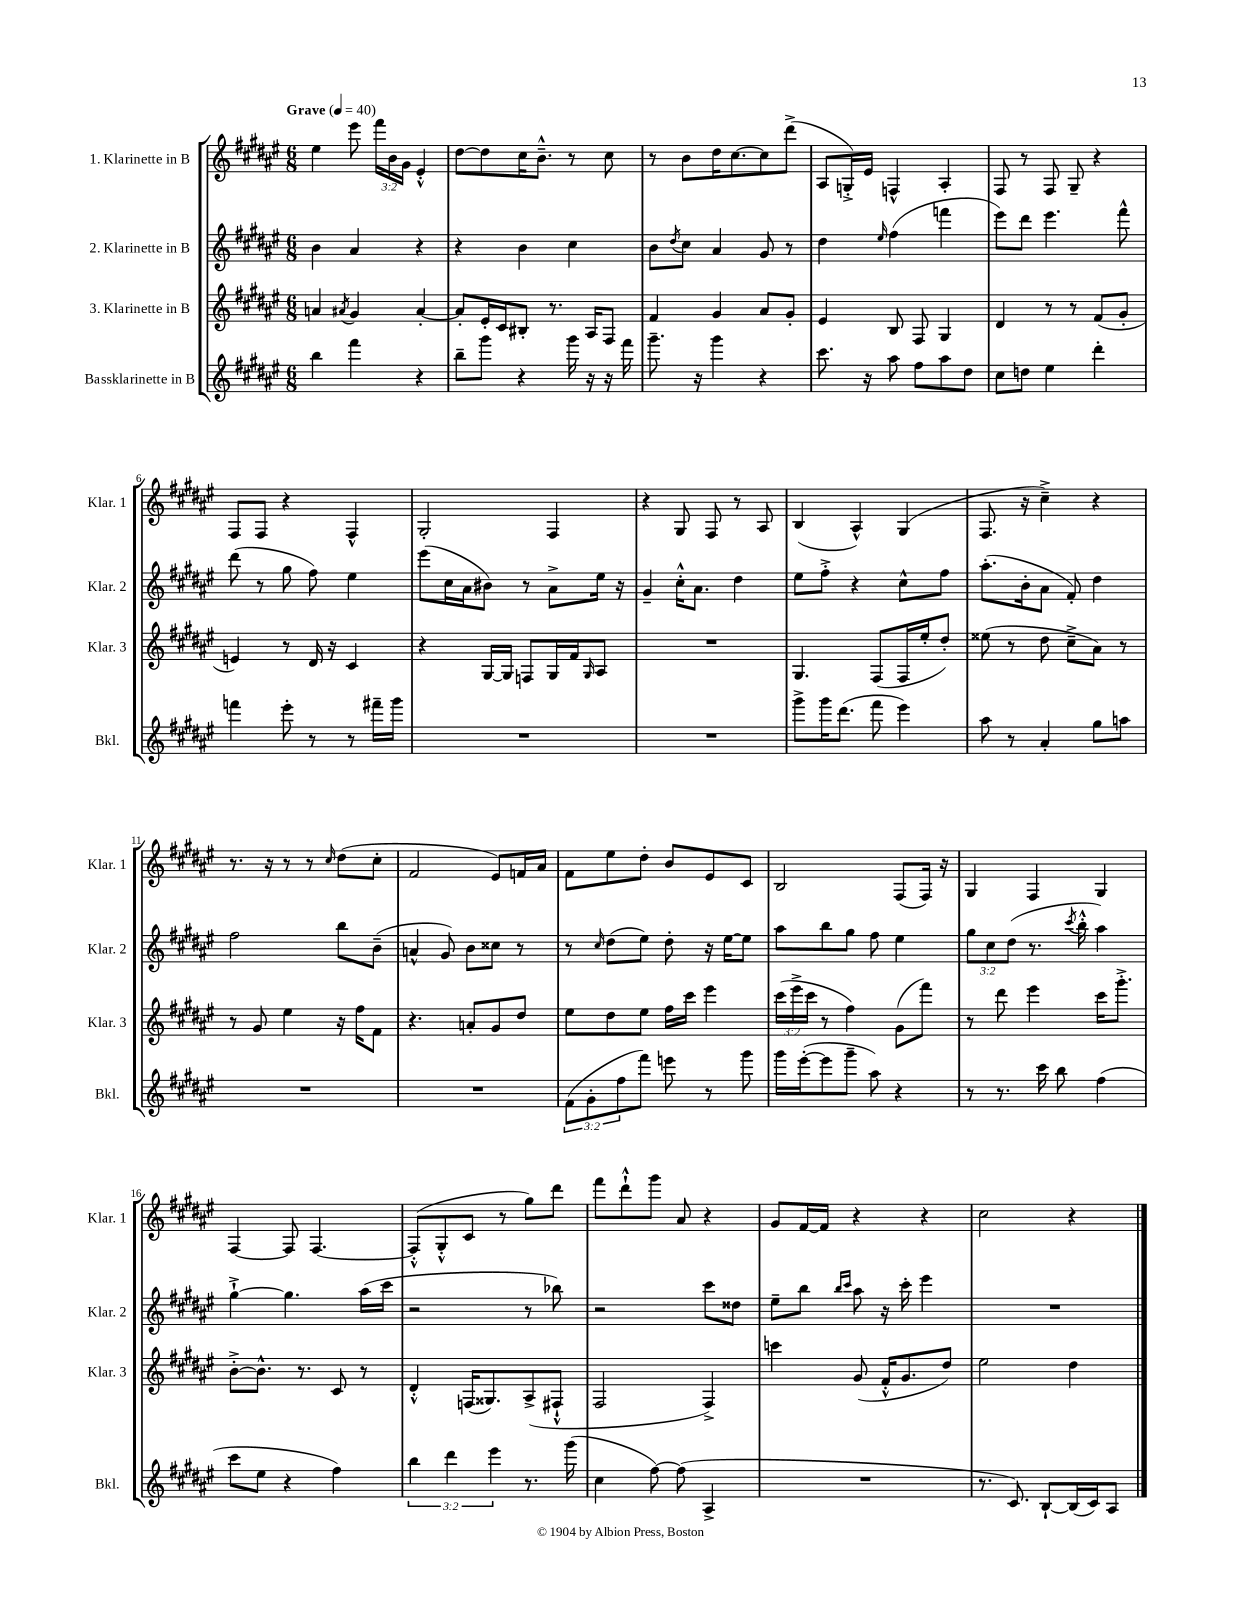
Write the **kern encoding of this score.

**kern	**kern	**kern	**kern
*staff4	*staff3	*staff2	*staff1
*clefG2	*clefG2	*clefG2	*clefG2
*k[f#c#g#d#a#e#]	*k[f#c#g#d#a#e#]	*k[f#c#g#d#a#e#]	*k[f#c#g#d#a#e#]
*M6/8	*M6/8	*M6/8	*M6/8
*MM40	*MM40	*MM40	*MM40
4bb	4a	4b	4ee#
.	8qa#	.	.
4fff#	4g#	4a#	8eee#
.	.	.	24fff#
.	.	.	24b
.	.	.	24g#
4r	[4a#'	4r	4e#'^^
=	=	=	=
8bb~	8a#']	4r	[8dd#
8ggg#	16e#'	.	8dd#]
.	16c#	.	.
4r	8B#'	4b	16cc#
.	.	.	8.b~^^
.	8.r	.	.
16ggg#	.	4cc#	8r
16r	16A#	.	.
16r	8F#	.	8cc#
16fff#	.	.	.
=	=	=	=
8.ggg#~	4f#	8b	8r
.	.	8qdd#	.
.	.	8cc#	8b
16r	.	.	.
4ggg#	4g#	4a#	16dd#
.	.	.	[8.cc#
4r	8a#	8g#	8cc#]
.	8g#'	8r	(8ddd#^
=	=	=	=
8.ccc#	4e#	4dd#	8A#
.	.	.	16G'^)
16r	.	.	16e#
.	.	16qqee#	.
8aa#	8B	(4ff#	4F^^
8ff#	8F#	.	.
8aa#	4G#	4fff	4A#'
8dd#	.	.	.
=	=	=	=
8cc#	4d#	8eee#)	8F#
8dd	.	8ddd#	8r
4ee#	8r	4.eee#	8F#
.	8r	.	8G#~
4ddd#'	(8f#	.	4r
.	8g#'	8fff#^^	.
=	=	=	=
4fff	4e)	(8ddd#	8F#
.	.	8r	8F#
8eee#'	8r	8gg#	4r
8r	16d#	8ff#)	.
.	16r	.	.
8r	4c#	4ee#	4F#^^
16fff#~	.	.	.
16ggg#	.	.	.
=	=	=	=
2.r	4r	(8eee#	2G#'
.	.	16cc#	.
.	.	16a#	.
.	[16G#	8b#)	.
.	16G#]	.	.
.	8F	8r	.
.	16G#	8a#^	4F#
.	16f#	.	.
.	16qqG#	.	.
.	8A#	16ee#	.
.	.	16r	.
=	=	=	=
2.r	2.r	4g#~	4r
.	.	16cc#'^^	8G#
.	.	8.a#	.
.	.	.	8F#
.	.	4dd#	8r
.	.	.	8A#
=	=	=	=
8ggg#^	4.G#	8ee#	(4B
16ggg#	.	8ff#'^	.
(8.ddd#	.	.	.
.	.	4r	4A#^^)
8fff#	(8F#	.	.
4eee#)	16F#	8cc#^^	(4G#
.	16ee#'	.	.
.	8dd#')	8ff#	.
=	=	=	=
8aa#	(8ee##	(8.aa#'	8.F#
8r	8r	.	.
.	.	16b'	16r
4a#'	8dd#	8a#	4cc#~^)
.	8cc#~^	8f#')	.
8gg#	8a#)	4dd#	4r
8aa	8r	.	.
=	=	=	=
2.r	8r	2ff#	8.r
.	8g#	.	.
.	.	.	16r
.	4ee#	.	8r
.	.	.	8r
.	.	.	16qqcc#
.	16r	8bb	(8dd#
.	16ff#	.	.
.	8f#	(8b~	8cc#'
=	=	=	=
2.r	4.r	4a^^	2f#
.	.	8g#)	.
.	8a'	8b	.
.	8g#	8cc##	8e#)
.	8dd#	8r	16f
.	.	.	16a#
=	=	=	=
(12f#	8ee#	8r	8f#
12g#'	.	.	.
.	.	16qqcc#	.
.	8dd#	(8dd#	8ee#
12ff#	.	.	.
8fff#)	8ee#	8ee#)	8dd#'
8eee	16ff#	8dd#'	8b
.	16ccc#	.	.
8r	4eee#	16r	8e#
.	.	[16ee#	.
8ggg#	.	8ee#]	8c#
=	=	=	=
16ggg#	(24ccc#	8aa#	2B
.	24eee#^	.	.
([16eee#'	.	.	.
.	24ccc#	.	.
8eee#]	8r	8bb	.
8ggg#~	4ff#)	8gg#	.
8aa#)	.	8ff#	.
4r	(8g#	4ee#	(8F#
.	8fff#)	.	16F#)
.	.	.	16r
=	=	=	=
8r	8r	12gg#	4G#
.	.	12cc#	.
8.r	8ddd#	.	.
.	.	(12dd#	.
.	4eee#	8.r	4F#
16ccc#	.	.	.
8bb	.	.	.
.	.	8qccc#	.
.	.	16bb'^^	.
(4ff#	16ccc#	4aa#)	4G#
.	8.ggg#'^	.	.
=	=	=	=
8ccc#	[8b'^	[4gg#`^	[4F#
8ee#	8.b^^]	.	.
4r	.	4.gg#]	8F#]
.	8.r	.	.
.	.	.	[4.F#
4ff#)	8c#	.	.
.	8r	(16aa#	.
.	.	16ccc#	.
=	=	=	=
6bb	4d#'^^	2r	(8F#'^^]
.	.	.	8G#'^^
6ddd#	.	.	.
.	(16F	.	8c#
.	8.G##)	.	.
6eee#	.	.	.
.	.	.	8r
8.r	(8A#^	8r	8gg#)
.	8F#`^^	8bb-)	8ddd#
(16ggg#	.	.	.
=	=	=	=
4cc#	2F#	2r	8fff#
.	.	.	8ddd#`^^
[8ff#)	.	.	8ggg#
(8ff#]	.	.	8a#
4A#^	4F#^)	8ccc#	4r
.	.	8dd##	.
=	=	=	=
2.r	4ccc	8ee#~	8g#
.	.	8bb	[16f#
.	.	.	16f#]
.	.	16qqbb	.
.	.	16qqccc#	.
.	(8g#	8aa#	4r
.	16f#'^^	16r	.
.	8.g#	16ccc#'	.
.	.	4eee#	4r
.	8dd#)	.	.
=	=	=	=
8.r	2ee#	2.r	2cc#
8.c#)	.	.	.
[8B`	.	.	.
(16B]	4dd#	.	4r
16c#)	.	.	.
8A#	.	.	.
==	==	==	==
*-	*-	*-	*-
